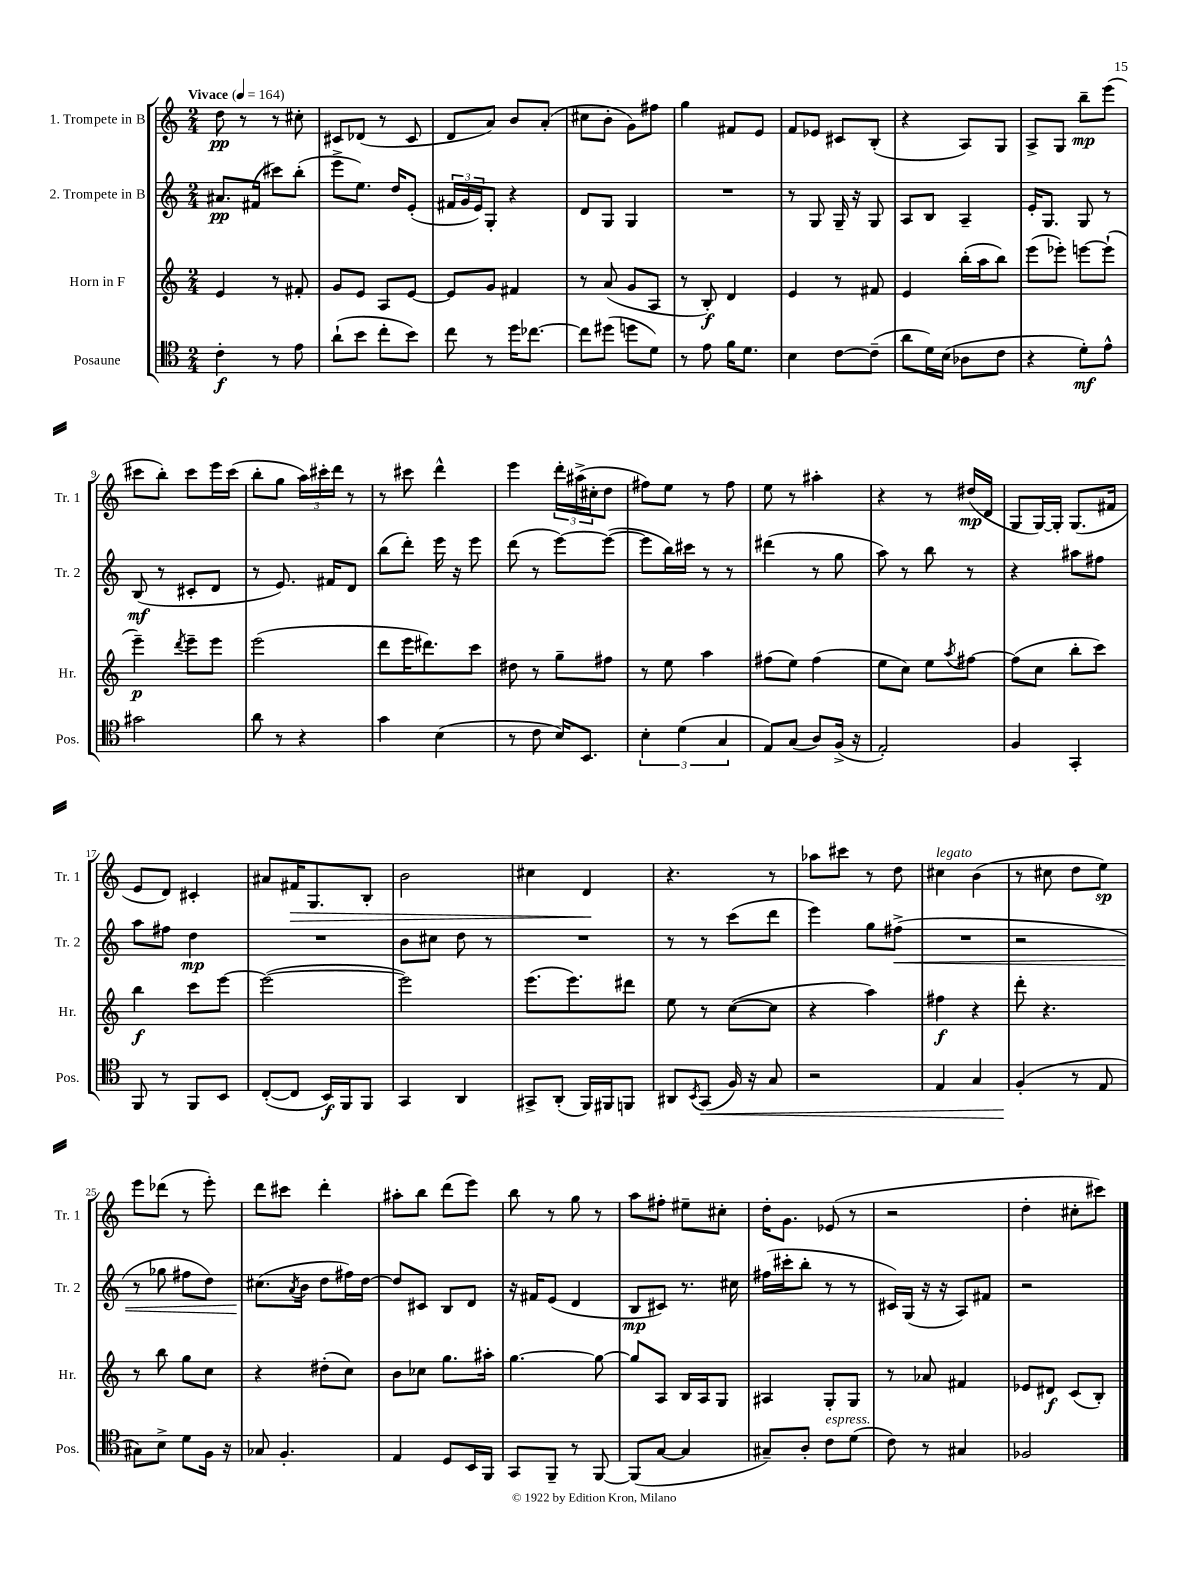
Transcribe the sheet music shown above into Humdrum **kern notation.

**kern	**kern	**kern	**kern
*staff4	*staff3	*staff2	*staff1
*clefC4	*clefG2	*clefG2	*clefG2
*k[]	*k[]	*k[]	*k[]
*M2/4	*M2/4	*M2/4	*M2/4
*MM164	*MM164	*MM164	*MM164
4c'	4e	8.a#	8dd
.	.	.	8r
.	.	(16f#	.
8r	8r	8ccc#)	8r
8e	8f#'	(8bb'	8cc#'
=	=	=	=
(8a`	8g	8eee^	8c#
8b	8e	8.ee)	(8d-
8cc'	8A	.	8r
.	.	16dd	.
8b)	[8e	(8e'	8c#
=	=	=	=
8cc	8e]	24f#	8d
.	.	24g	.
.	.	24e)	.
8r	8g	8G'	8a)
16dd	4f#	4r	8b
[8.cc-	.	.	.
.	.	.	(8a'
=	=	=	=
8cc-]	8r	8d	8cc#
(8dd#	(8a	8G	8b'
8dd	8g	4G	8g)
8d)	8A	.	8ff#
=	=	=	=
8r	8r	2r	4gg
8e	8B')	.	.
16f	4d	.	8f#
8.d	.	.	.
.	.	.	8e
=	=	=	=
4B	4e	8r	8f
.	.	8G	8e-
[8c	8r	16G~	8c#
.	.	16r	.
(8c~]	8f#	8G	(8B'
=	=	=	=
8a	4e	8A	4r
16d)	.	8B	.
(16B	.	.	.
8A-	(16bb'	4A~	8A)
.	16aa	.	.
8c	8bb)	.	8G
=	=	=	=
4r	(8eee	16e'	8A^
.	.	8.G	.
.	8eee-')	.	8G
8d')	[8eee	8G	8bb~
8e^^	(8eee`]	8r	(8eee
=	=	=	=
2g#	4eee~)	(8B	8ccc#
.	.	8r	8bb')
.	8qddd	.	.
.	8eee~	8c#'	8ccc#
.	8eee	8d	16eee
.	.	.	(16ccc#
=	=	=	=
8a	(2eee	8r	8bb'
8r	.	8.e)	8gg
4r	.	.	24aa)
.	.	.	24ccc#'
.	.	16f#	.
.	.	.	24ddd
.	.	8d	8r
=	=	=	=
4g	8ddd	(8bb	8r
.	16eee	8ddd')	8ccc#
.	8.ddd#)	.	.
(4B	.	16eee	4ddd^^
.	.	16r	.
.	8ccc	8eee	.
=	=	=	=
8r	8dd#	(8ddd	4eee
8c	8r	8r	.
16B)	8gg~	[8eee)	24ddd'
.	.	.	(24aa#^
8.BB	.	.	.
.	.	.	24cc#'
.	8ff#	(8eee_	8dd
=	=	=	=
6B'	8r	8eee]	8ff#)
.	8ee	16bb)	8ee
(6d	.	.	.
.	.	16ccc#	.
.	4aa	8r	8r
6G	.	.	.
.	.	8r	8ff#
=	=	=	=
8E)	(8ff#	(4ddd#	8ee
(8G	8ee)	.	8r
8A)	(4ff#	8r	4aa#'
(16F^	.	8gg	.
16r	.	.	.
=	=	=	=
2E')	8ee	8aa)	4r
.	8cc)	8r	.
.	8ee	8bb	8r
.	8qaa	.	.
.	[8ff#	8r	(16dd#
.	.	.	16d
=	=	=	=
4F	(8ff#]	4r	8G
.	8cc	.	[16G)
.	.	.	16G']
4GG'	8bb'	8aa#	(8.G
.	8ccc)	8ff#	.
.	.	.	16f#
=	=	=	=
8FF	4bb	8aa	8e
8r	.	8ff#	8d)
8FF	8ccc	4dd	4c#'
8BB	[8eee	.	.
=	=	=	=
([8C'	(2eee_	2r	8a#
8C]	.	.	16f#
.	.	.	8.G
16BB)	.	.	.
16FF	.	.	.
8FF	.	.	8B'
=	=	=	=
4GG	2eee])	8b	2b
.	.	8cc#	.
4AA	.	8dd	.
.	.	8r	.
=	=	=	=
8GG#^	(8.eee	2r	4cc#
(8AA'	.	.	.
.	8.eee)	.	.
16FF)	.	.	4d
16FF#	.	.	.
8FF	8ddd#	.	.
=	=	=	=
8AA#	8ee	8r	4.r
8qBB	.	.	.
(8GG	8r	8r	.
16F)	([8cc	(8ccc	.
16r	.	.	.
8G	8cc]	8ddd	8r
=	=	=	=
2r	4r	4eee)	8aa-
.	.	.	8ccc#
.	4aa)	8gg	8r
.	.	(8ff#^	8dd
=	=	=	=
4E	4ff#	2r	4cc#
4G	4r	.	(4b
=	=	=	=
(4F'	8ddd'	2r	8r
.	4.r	.	8cc#
8r	.	.	8dd
8E	.	.	8ee)
=	=	=	=
8G#)	8r	8r	8eee
8B^	8bb	8gg-	(8ddd-
8d	8gg	8ff#	8r
16F	8cc	8dd)	8eee')
16r	.	.	.
=	=	=	=
8G-	4r	(8.cc#	8ddd
4.F'	.	.	8ccc#
.	.	8qa	.
.	.	16b	.
.	(8dd#'	8dd	4ddd'
.	8cc)	16ff#)	.
.	.	[16dd	.
=	=	=	=
4E	8b	8dd]	8aa#'
.	8cc-	8c#	8bb
8D	8.gg	8B	(8ddd
16BB	.	8d	8eee)
16FF	16aa#'	.	.
=	=	=	=
8GG	[4.gg	16r	8bb
.	.	16f#	.
8FF~	.	(8e	8r
8r	.	4d	8gg
[8FF	8gg_	.	8r
=	=	=	=
(8FF]	8gg]	8B	8aa
[8G	8A	8c#)	8ff#'
4G]	16B	8.r	8ee#~
.	16A	.	.
.	8G	.	8cc#'
.	.	16cc#	.
=	=	=	=
8G#~)	4A#	(16ff#	16dd'
.	.	16ccc#'	8.g
8A'	.	8bb'	.
8c	8G'	8r	(8e-
(8d	8G	8r	8r
=	=	=	=
8c)	8r	16c#)	2r
.	.	(16G	.
8r	8a-	16r	.
.	.	16r	.
4G#	4f#	8A)	.
.	.	8f#	.
=	=	=	=
2F-	8e-	2r	4dd'
.	8d#	.	.
.	(8c	.	8cc#'
.	8B')	.	8ccc#)
==	==	==	==
*-	*-	*-	*-
